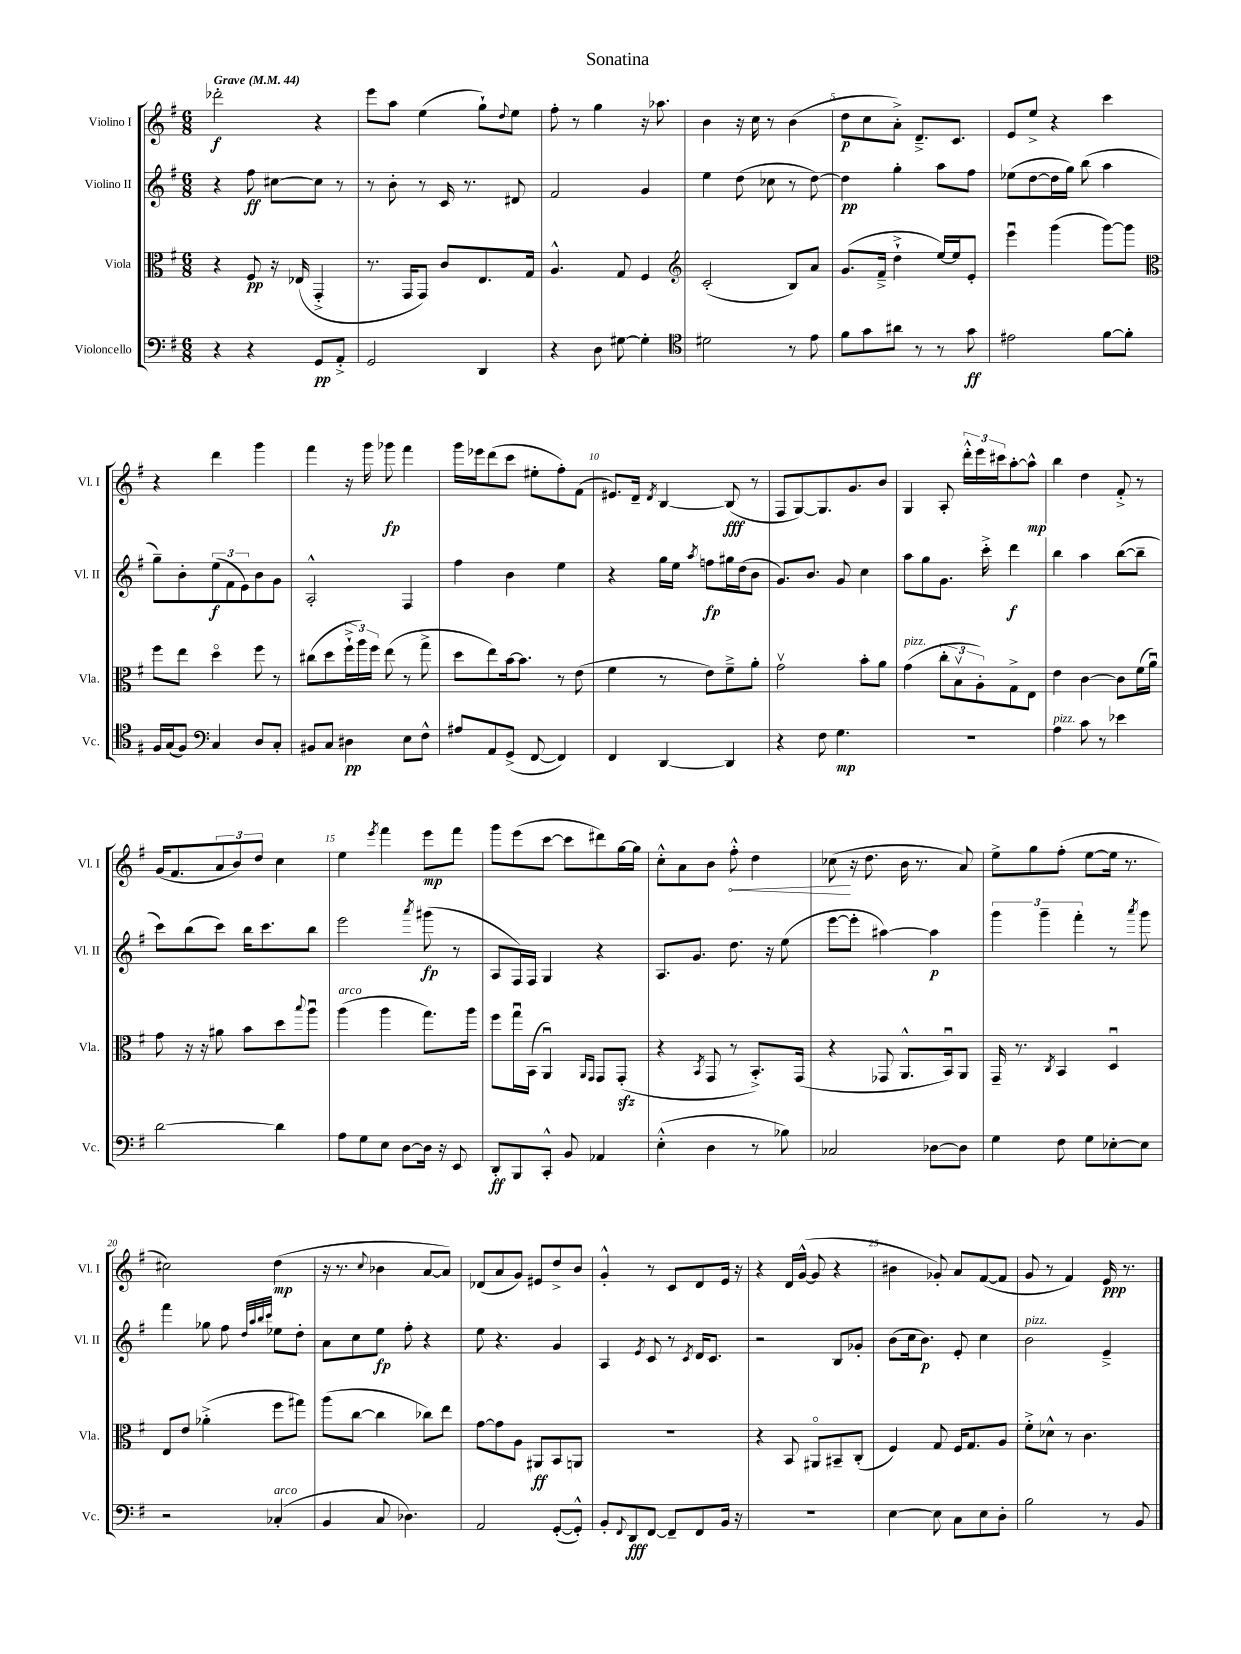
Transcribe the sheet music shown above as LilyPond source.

\header { title = "Sonatina" }
<<
\new StaffGroup <<
\new Staff = "s0" \with { instrumentName = "Violino I" shortInstrumentName = "Vl. I" } {
    \clef treble \key g \major \numericTimeSignature \time 6/8 \tempo "Grave" 4 = 44
    des'''2-.\f r4 |
    e'''8 a''8 e''4( g''8-!) \appoggiatura { d''8 } e''8 |
    fis''8-. r8 g''4 r16 aes''8. |
    b'4 r16 c''16 r8 b'4( |
    d''8\p c''8 a'8-.->) d'8.---> c'8. |
    e'8 e''8-> r4 c'''4 |
    r4 d'''4 g'''4 |
    fis'''4 r16 g'''16 ges'''8\fp fis'''4 |
    g'''16 ees'''16 d'''8( c'''8 eis''8-. fis''8-.) fis'8( |
    eis'8.) d'16-- \acciaccatura { d'8 } b4~ b8\fff( r8 |
    fis8 g8~) g8. g'8. b'8 |
    g4 a8-. \tuplet 3/2 { d'''16-.-^ e'''16 cis'''16 } a''8~-. a''8-^\mp |
    b''4 d''4 fis'8-.-> r8 |
    g'16( fis'8. \tuplet 3/2 { a'8 b'8) d''8 } c''4 |
    e''4 \acciaccatura { e'''8 } fis'''4 e'''8\mp fis'''8 |
    g'''8 e'''8( c'''8~ c'''8 dis'''8) g''16~ g''16 |
    c''8-.-^ a'8 b'8 \once \override Hairpin.circled-tip = ##t fis''8-.-^\< d''4 |
    ces''8\!( r16 d''8. b'16 r8. a'8) |
    e''8-> g''8 fis''8-.( e''8~ e''16 r8. |
    cis''2) d''4\mp( |
    r16 r8. \appoggiatura { c''8 } bes'4 a'8~ a'8) |
    des'8( a'8 g'8) eis'8 d''8-> b'8 |
    g'4-.-^ r8 c'8 d'8 e'16 r16 |
    r4 d'16 g'16~-^( g'8 r4 |
    bis'4 ges'8-.) a'8 fis'8~( fis'8 |
    g'8 r8 fis'4) e'16\ppp r8. \bar "|." |
}
\new Staff = "s1" \with { instrumentName = "Violino II" shortInstrumentName = "Vl. II" } {
    \clef treble \key g \major \numericTimeSignature \time 6/8
    r4 fis''8\ff cis''8~ cis''8 r8 |
    r8 b'8-. r8 c'16 r8. dis'8 |
    fis'2 g'4 |
    e''4 d''8( ces''8 r8 d''8~) |
    d''4\pp g''4-. a''8 fis''8 |
    ees''8( d''8~ d''16 g''16) b''8( a''4 |
    g''8--) b'8-. \tuplet 3/2 { e''8\f( fis'8 e'8) } b'8 g'8 |
    a2-.-^ fis4 |
    fis''4 b'4 e''4 |
    r4 g''16 e''16 \acciaccatura { a''8 } f''8\fp gis''16 d''16( b'8 |
    g'8.) b'8. g'8 c''4 |
    a''8 g''8 g'8. c'''16-.-> d'''4\f |
    b''4 a''4 b''8~( b''8-- |
    c'''8) b''8( c'''8) b''16 c'''8. b''8 |
    e'''2 \acciaccatura { a'''8 } gis'''8\fp( r8 |
    a8 fis16) fis16 g4 r4 |
    a8. g'8. d''8. r16 e''8( |
    e'''8~ e'''8-. ais''4~) ais''4\p |
    \tuplet 3/2 { g'''4 g'''4-- fis'''4-. } r8 \acciaccatura { a'''8 } g'''8 |
    fis'''4 ges''8 fis''8 \grace { d''32 a''32 b''32 c'''32 } ees''8 d''8-. |
    a'8 c''8 e''8\fp fis''8-. r4 |
    e''8 r4. g'4 |
    a4 \acciaccatura { e'8 } c'8 r8 \acciaccatura { c'8 } d'16 c'8. |
    r2 b8 ges'8-. |
    b'8( c''16 b'8.\p) e'8-. c''4 |
    b'2^\markup { \italic "pizz." } e'4---> \bar "|." |
}
\new Staff = "s2" \with { instrumentName = "Viola" shortInstrumentName = "Vla." } {
    \clef alto \key g \major \numericTimeSignature \time 6/8
    r4 fis8\pp r16 ees16( g,4-.-> |
    r8. g,16 g,8) c'8 e8. g16 |
    a4.-^ g8 fis4 |
    \clef treble c'2-.( b8) a'8 |
    g'8.( fis'16---> d''4-!-> e''16~) e''16 e'8-. |
    e'''4\downbow g'''4( g'''8~) g'''8 |
    \clef alto fis''8 e''8 d''4\flageolet fis''8 r8 |
    cis''8( d''8 \tuplet 3/2 { fis''16-!-> a''16) fis''16 } e''8( r8 g''8-> |
    d''8 e''8) b'16~ b'8. r8 e'8( |
    fis'4 r8 e'8) fis'8---> a'8-. |
    g'2\upbow b'8-. a'8 |
    g'4^\markup { \italic "pizz." }( \tuplet 3/2 { c''8-. b8\upbow a8-.) } g8-> e8 |
    e'4 c'4~ c'8 fis'16( a'16\downbow) |
    g'8 r16 r16 ais'8 b'8 d''8 \appoggiatura { b''8 } a''8\downbow |
    a''4^\markup { \italic "arco" }( a''4 g''8.) a''16 |
    fis''8 g''16\downbow b,16( a,4\downbow) \grace { a,16 g,16 } g,8 g,8-.\sfz( |
    r4 \acciaccatura { b,8 } g,8 r8 b,8.-.->) g,16( |
    r4 ges,8 a,8.-^ b,16\downbow) a,8 |
    g,16-- r8. \acciaccatura { c8 } b,4 d4\downbow |
    e8 e'8 aes'4-.->( fis''8 gis''8) |
    a''8( c''8~ c''4 ces''8) e''8 |
    g'8~ g'8 a8 ais,8\ff b,8 a,8 |
    R2. |
    r4 b,8 ais,8\flageolet bis,8-- c8-.( |
    fis4) g8 fis16 g8. a8 |
    fis'8-.-> des'8-^ r8 c'4. \bar "|." |
}
\new Staff = "s3" \with { instrumentName = "Violoncello" shortInstrumentName = "Vc." } {
    \clef bass \key g \major \numericTimeSignature \time 6/8
    r4 r4 g,8\pp a,8-.-> |
    g,2 d,4 |
    r4 d8 gis8~ gis4-. |
    \clef tenor dis'2 r8 e'8 |
    fis'8 g'8 ais'8 r8 r8 g'8\ff |
    eis'2 fis'8~ fis'8-. |
    fis16 g16( fis8) \clef bass c4 d8 c8-. |
    bis,8 c8 dis4\pp e8 fis8-^ |
    ais8 a,8 g,8->( fis,8~ fis,4) |
    fis,4 d,4~ d,4 |
    r4 fis8 g4.\mp |
    R2. |
    a4^\markup { \italic "pizz." } c'8 r8 ees'4 |
    d'2~ d'4 |
    a8 g8 e8 d8~ d16 r16 e,8 |
    d,8-.\ff b,,8 c,8-.-^ b,8 aes,4 |
    e4-.-^( d4 r8 bes8) |
    ces2 des8~ des8 |
    g4 fis8 g8 ees8~-. ees8 |
    r2 ces4-.^\markup { \italic "arco" }( |
    b,4 c8 des4.) |
    a,2 g,8~-.( g,8-.-^) |
    b,8-. \appoggiatura { fis,8 } d,8\fff fis,8~ fis,8-- fis,8 b,16 r16 |
    r2. |
    e4~ e8 c8 e8 d8-. |
    b2 r8 b,8 \bar "|." |
}
>>
>>
\layout { \context { \Score \override BarNumber.break-visibility = ##(#f #t #t) barNumberVisibility = #(every-nth-bar-number-visible 5) } }
